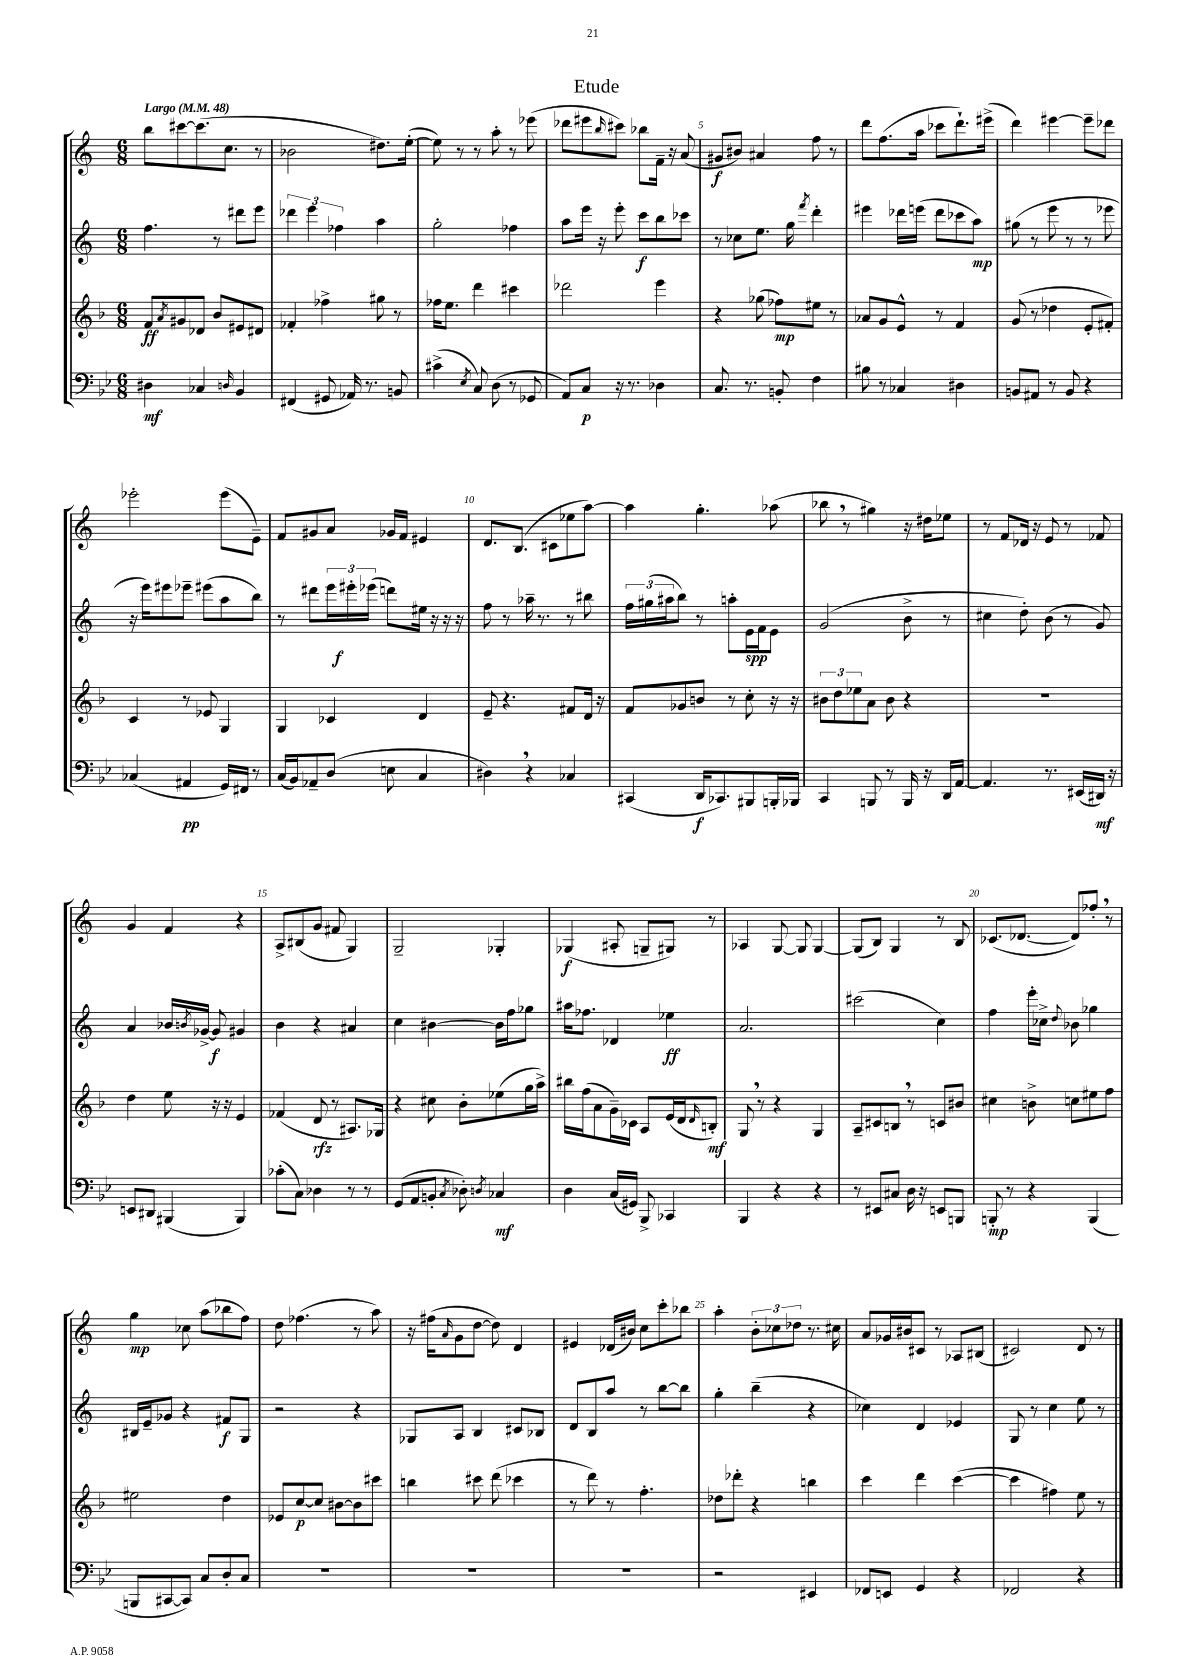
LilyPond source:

\header { title = "Etude" }
<<
\new StaffGroup <<
\new Staff = "s0" {
    \clef treble \key c \major \numericTimeSignature \time 6/8 \tempo "Largo" 4 = 48
    b''8 cis'''8~ cis'''8.( c''8. r8 |
    bes'2 dis''8.) e''16~-.( |
    e''8) r8 r8 a''8-. r8 ees'''8( |
    des'''8 eis'''8 \grace { b''16 } cis'''8) bes''8 f'16-- r16 a'8( |
    gis'8\f bis'8) ais'4 f''8 r8 |
    d'''8 f''8.( a''16 ces'''8 d'''8.-!) eis'''16->( |
    d'''4) eis'''4~ eis'''8-- des'''8 |
    ees'''2-. ees'''8( e'8--) |
    f'8 gis'8 a'8 ges'16 f'16 eis'4 |
    d'8. b8.( cis'8 ees''8 a''8~) |
    a''4 g''4.-. aes''8( |
    bes''8 \breathe r8 gis''4) r16 dis''16 ees''8 |
    r8 f'8 des'16 r16 e'8 r8 fes'8 |
    g'4 f'4 r4 |
    a8-> bis8( g'8 fis'8 g4) |
    g2-- ges4-. |
    ges4\f( ais8-. g8-- gis8) r8 |
    aes4 g8~ g8 g4~ |
    g8( b8) g4 r8 b8 |
    ces'8.( des'8.~ des'8) fes''8-. \breathe r8 |
    g''4\mp ces''8 a''8( bes''8 f''8) |
    d''8 fes''4.( r8 a''8) |
    r16 fis''16( \grace { a'16 } g'8 d''8~ d''8) d'4 |
    eis'4 des'16( bis'16) c''8 c'''8-. bes''8 |
    a''4-. \tuplet 3/2 { b'8-. ces''8 des''8 } r8. cis''16 |
    a'8 ges'16 bis'16 cis'8 r8 aes8 bis8( |
    cis'2) d'8 r8 \bar "|." |
}
\new Staff = "s1" {
    \clef treble \key c \major \numericTimeSignature \time 6/8
    f''4. r8 dis'''8 e'''8 |
    \tuplet 3/2 { des'''4 e'''4 fes''4 } a''4 |
    g''2-. fes''4 |
    a''8 e'''16 r16 e'''8-. c'''8\f b''8 ces'''8 |
    r8 ces''8 e''8. g''16 \acciaccatura { f'''8 } d'''4-. |
    eis'''4 des'''16 e'''16( des'''8 ces'''8 a''8\mp) |
    gis''8( r8 e'''8 r8 r8 ees'''8 |
    r16 e'''16) eis'''8 ees'''8-- eis'''8( a''8 b''8) |
    r8 dis'''8 \tuplet 3/2 { e'''16 eis'''16-.\f ees'''16( } d'''8) eis''16 r16 r16 r16 |
    f''8 r8 aes''16-- r8. r8 bis''8 |
    \tuplet 3/2 { f''16 gis''16( ais''16 } b''8) r8 a''8-. e'16\spp f'16 e'8 |
    g'2( b'8-> r8 |
    cis''4 d''8-.) b'8( r8 g'8) |
    a'4 bes'16 \acciaccatura { b'8 } ges'16~-> ges'8\f gis'4 |
    b'4 r4 ais'4 |
    c''4 bis'4~ bis'16 f''16 ges''8 |
    ais''16 fes''8. des'4 ees''4\ff |
    a'2. |
    cis'''2( c''4) |
    f''4 e'''16-. ces''16-> \appoggiatura { d''8 } bes'8 ges''4 |
    bis16 e'16-- ges'8 r4 fis'8\f g8 |
    r2 r4 |
    ges8 a8 b4 cis'8 bes8 |
    d'8 b8 a''8 r8 b''8~ b''8 |
    g''4-. b''4--( r4 |
    ces''4) d'4 ees'4 |
    g8 r8 c''4 e''8 r8 \bar "|." |
}
\new Staff = "s2" {
    \clef treble \key f \major \numericTimeSignature \time 6/8
    f'8\ff \acciaccatura { a'8 } gis'8 des'8 bes'8 eis'8 dis'8 |
    fes'4-. fes''4-> gis''8 r8 |
    fes''16 e''8. d'''4 cis'''4 |
    des'''2 e'''4 |
    r4 ges''8( fes''8\mp) eis''8 r8 |
    aes'8 g'8 e'8-^ r8 f'4 |
    g'8( r8 des''4 e'8-. fis'8-.) |
    c'4 r8 ees'8 g4 |
    g4 ces'4 d'4 |
    e'8-- r4. fis'8 d'16 r16 |
    f'8 ges'8 b'8 r8 c''8-. r16 r16 |
    \tuplet 3/2 { bis'8 d''8 ees''8 } a'8 bis'8 r4 |
    R2. |
    d''4 e''8 r16 r16 e'4 |
    fes'4( d'8\rfz r8 ais8.) ges16 |
    r4 cis''8 bes'8-. ees''8( g''16 a''16->) |
    bis''16 f''16( a'8 g'16--) ces'16 a8 e'16( d'16 \grace { d'16 } b8-.\mf) |
    g8 \breathe r8 r4 g4 |
    a8-- cis'8 b8 \breathe r8 c'8 bis'8 |
    cis''4 b'8-> c''8 eis''8 f''8 |
    eis''2 d''4 |
    ees'8 c''8~\p c''8 bis'8~ bis'8 cis'''8 |
    b''4 cis'''8 d'''8( ces'''4 |
    r8 d'''8) r8 f''4.-. |
    des''8 des'''8-. r4 b''4 |
    c'''4 d'''4 c'''4~( |
    c'''4 fis''4) e''8 r8 \bar "|." |
}
\new Staff = "s3" {
    \clef bass \key bes \major \numericTimeSignature \time 6/8
    dis4\mf ces4 \grace { d16 } bes,4 |
    fis,4( gis,8 aes,16) r8. b,8 |
    cis'4->( \acciaccatura { ees8 } c8) d8( r8 ges,8 |
    a,8) c8\p r16 r8. des4 |
    c8. r8. b,8-. f4 |
    bis8 r8 ces4 dis4 |
    b,8 ais,8 r8 b,8 r4 |
    ces4( ais,4\pp g,16) fis,16 r8 |
    c16( bes,16) aes,8-- d8( e8 c4 |
    dis4) \breathe r4 ces4 |
    cis,4( d,16\f ces,8.) bis,,8 b,,16-. bes,,16 |
    c,4 b,,8 r8 b,,16 r16 d,16 a,16~ |
    a,4. r8. eis,16( dis,16\mf) r16 |
    e,8 dis,8 bis,,4( bis,,4) |
    ces'8-.( c8) des4 r8 r8 |
    g,8( a,8 b,8-. \acciaccatura { c8 } des8-.) \acciaccatura { d8 } ces4\mf |
    d4 c16( gis,16) bes,,8-> ces,4 |
    bes,,4 r4 r4 |
    r8 eis,8 cis8 d16 r16 e,8 b,,8 |
    b,,8-.\mp r8 r4 b,,4( |
    b,,8 cis,8~ cis,8) c8 d8-. c8 |
    R2. |
    R2. |
    R2. |
    r2 eis,4 |
    fes,8 e,8 g,4 r4 |
    fes,2 r4 \bar "|." |
}
>>
>>
\layout { \context { \Score \override BarNumber.break-visibility = ##(#f #t #t) barNumberVisibility = #(every-nth-bar-number-visible 5) } }
